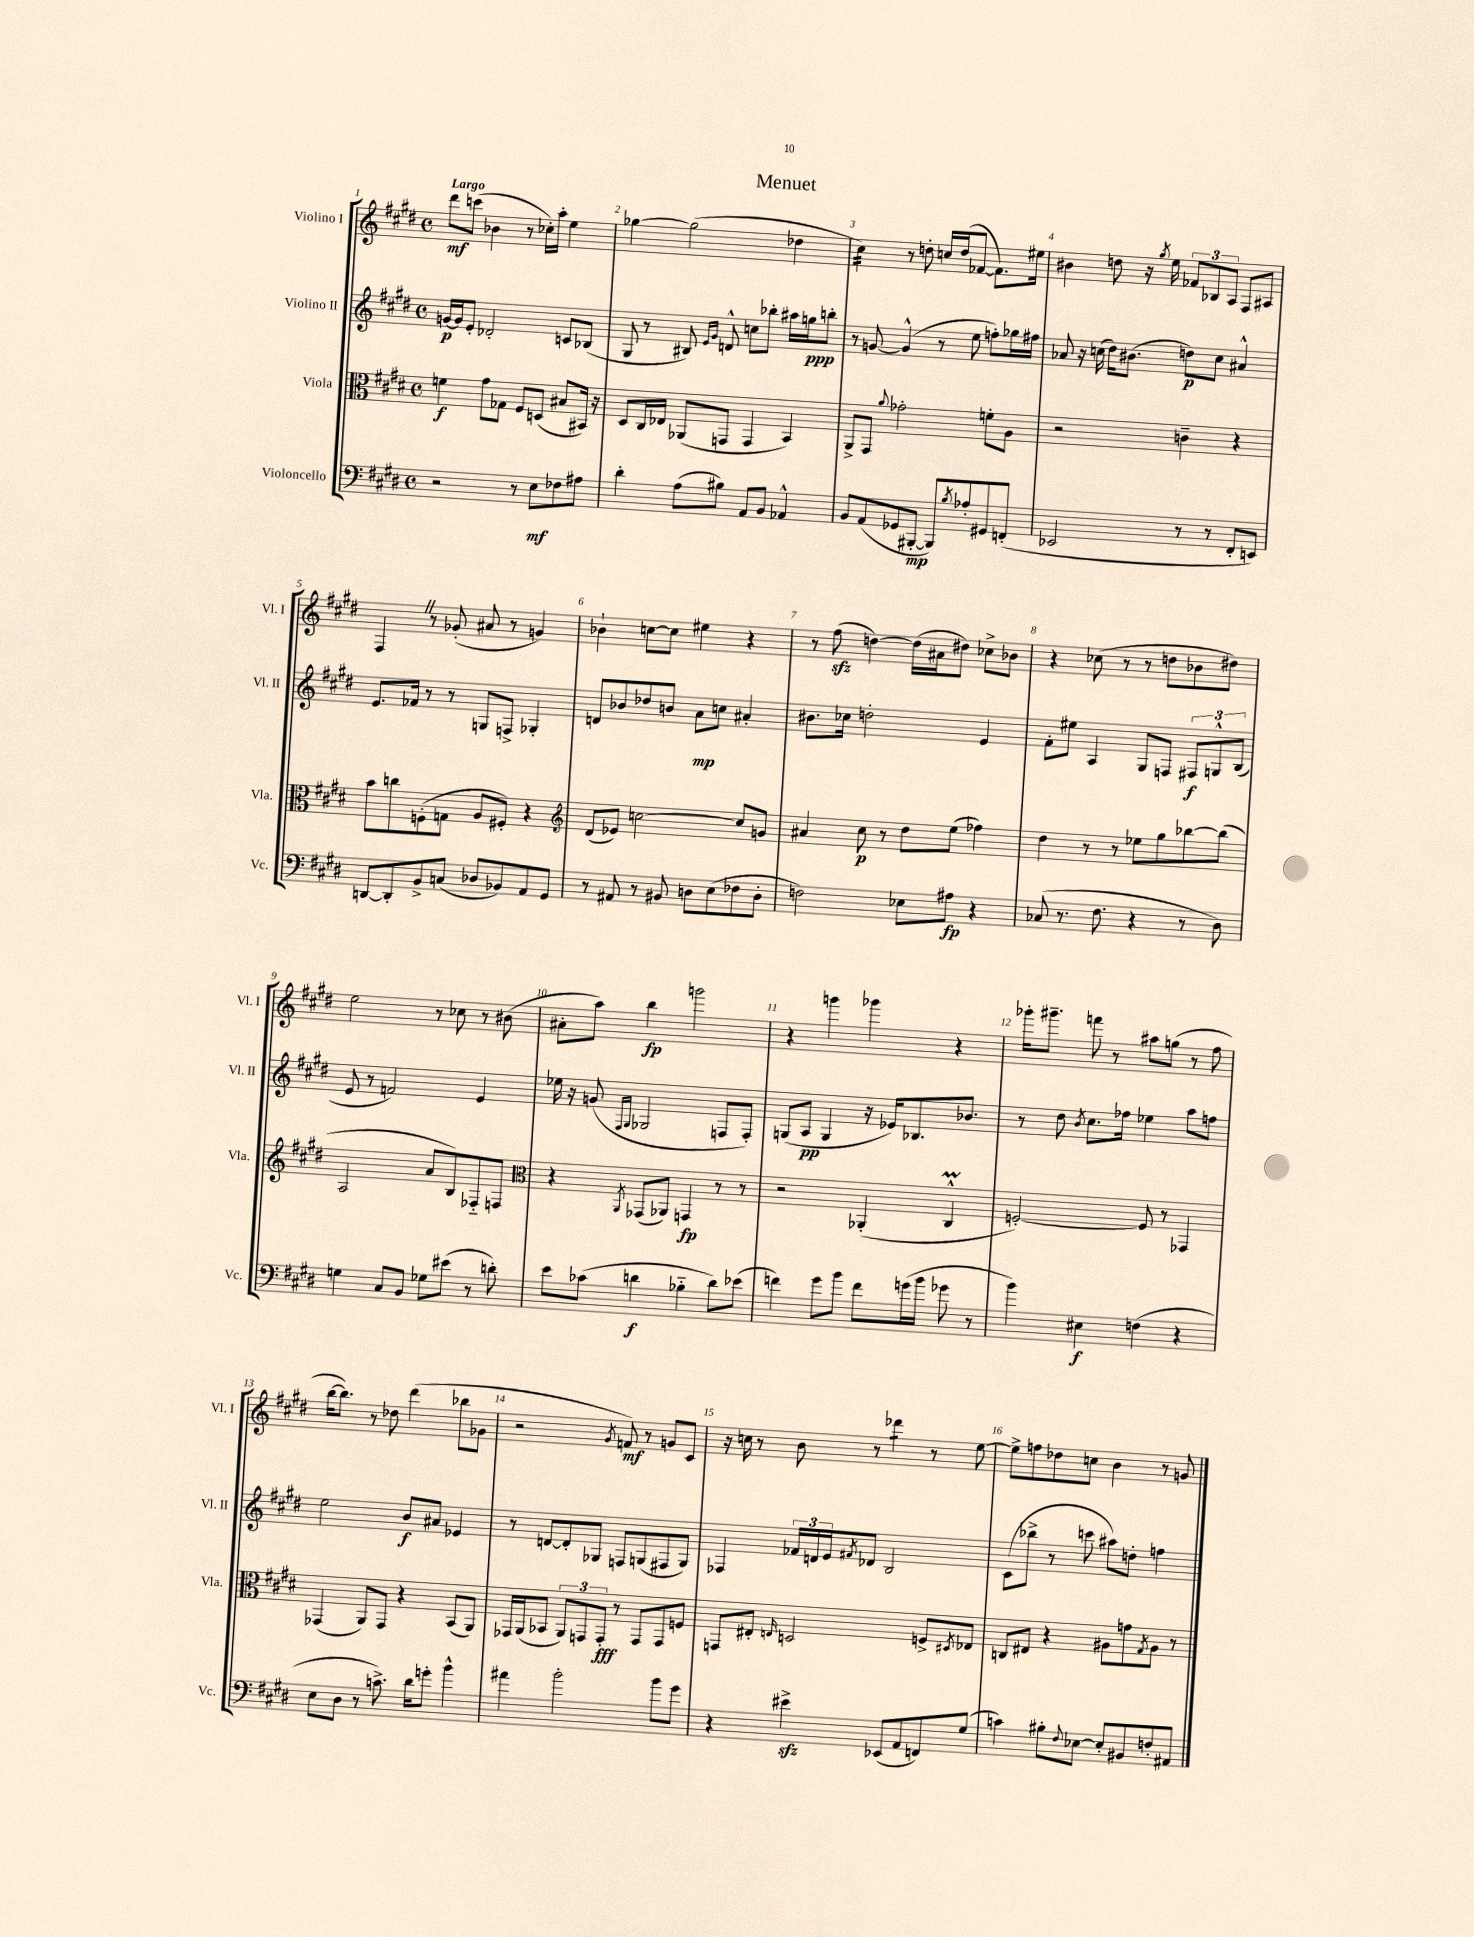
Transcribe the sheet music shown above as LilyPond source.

\header { title = "Menuet" }
<<
\new StaffGroup <<
\new Staff = "s0" \with { instrumentName = "Violino I" shortInstrumentName = "Vl. I" } {
    \clef treble \key e \major \defaultTimeSignature \time 4/4 \tempo "Largo"
    dis'''8\mf c'''8( bes'4 r8 ces''16-.) a''16-. e''4 |
    ges''4~ ges''2( des''4 |
    cis''4:16) r8 d''8-. c''16 d''16( fes'8~ fes'8.) eis''16 |
    bis'4 d''8 r16 \acciaccatura { gis''8 } e''16 \tuplet 3/2 { fes'8 bes8 a8 } fis8 ais8 |
    fis4 \once \override BreathingSign.text = \markup { \musicglyph "scripts.caesura.straight" } \breathe r8 ges'8-.( ais'8 r8 g'4) |
    bes'4-! c''8~ c''8 eis''4 r4 |
    r8 fis''8\sfz( d''4~) d''16( ais'16 dis''8) ces''8-> bes'8 |
    r4 ces''8( r8 r8 d''8 bes'8 dis''8) |
    e''2 r8 ces''8 r8 bis'8( |
    ais'8-. a''8) b''4\fp g'''2 |
    r4 g'''4 ges'''4 r4 |
    ges'''16-. gis'''8.-- f'''8 r8 ais''8 g''8( r8 fis''8 |
    b''16~ b''8.) r8 des''8 dis'''4( bes''8 ges'8 |
    r2 \acciaccatura { gis'8 } f'8\mf) r8 g'8 cis'8 |
    r16 c''16 r8 b'8 r8 des'''4:8 r8 e''8~ |
    e''8-> f''8 des''8 c''8 b'4 r8 g'8 \bar "|." |
}
\new Staff = "s1" \with { instrumentName = "Violino II" shortInstrumentName = "Vl. II" } {
    \clef treble \key e \major \defaultTimeSignature \time 4/4
    g'16~\p g'16 e'8-. des'2-. c'8 bes8( |
    gis8 r8 bis8) \grace { e'16 gis'16 } d'8-^ c''8 bes''8-. ais''16 g''16\ppp b''8-. |
    r8 g'8~ g'4-^( r8 e''8 f''8-.) ges''16 fis''16 |
    aes'8 r16 c''16( dis''16) bis'8.( d''8\p) c''8 ais'4-^ |
    e'8. fes'16 r8 r8 g8 f8-> ges4-. |
    d'8 bes'8 des''8 b'8 a'8\mp c''8 ais'4-. |
    bis'8. ces''16 d''2-. e'4 |
    fis'8-. eis''8 a4 gis8 f8 \tuplet 3/2 { fis8\f g8-^ b8( } |
    e'8 r8 f'2) e'4 |
    ees''16 r16 g'8( \grace { fis16 gis16 } ges2 f8 f8-.) |
    g8( a8\pp g4 r16 ees'16) bes8. bes'8. |
    r8 dis''8 \acciaccatura { b'8 } cis''8. fes''16 ees''4 a''8 f''8 |
    e''2 b'8\f ais'8 ees'4 |
    r8 d'8~ d'8-. ges8 f8 g8( fis8 g8) |
    fes4 \tuplet 3/2 { fes'16 d'16 e'16 } \acciaccatura { fis'8 } des'8 b2 |
    cis'8( bes''8-> r8 c'''8 ais''8) d''8-. f''4 \bar "|." |
}
\new Staff = "s2" \with { instrumentName = "Viola" shortInstrumentName = "Vla." } {
    \clef alto \key e \major \defaultTimeSignature \time 4/4
    f'4\f gis'8 ges8 fis8 d8( bis8 bis,16) r16 |
    dis8 cis16 ees16 aes,8( g,8 g,4 b,4) |
    a,8-> gis,8 \appoggiatura { a'8 } ges'2-. f'8-. a8 |
    r2 c'4-- r4 |
    b'8 c''8 f8-.( g8 a8 fis8-.) r4 |
    \clef treble dis'8( ees'8) c''2~ c''8 g'8 |
    ais'4 cis''8\p r8 dis''8 e''8( fes''4) |
    dis''4 r8 r8 ees''8 gis''8 bes''8~ bes''8( |
    a2 a'8 b8) fes8-_ f8 |
    \clef alto r4 \acciaccatura { a,8 } ges,8( aes,8) g,4\fp r8 r8 |
    r2 aes,4-.( cis4-^\prall |
    f2~-.) f8 r8 ges,4 |
    ges,4( a,8) ges,8 r4 b,8( a,8) |
    ges,16 a,16( bes,8 \tuplet 3/2 { a,8) g,8 g,8-.\fff } r8 g,8 g,8 f8 |
    g,8 eis8-. \grace { e16 } d2 f8-> \acciaccatura { dis8 } ees8 |
    c8 eis8 r4 ais8 g'8 \acciaccatura { gis8 } ais8 r8 \bar "|." |
}
\new Staff = "s3" \with { instrumentName = "Violoncello" shortInstrumentName = "Vc." } {
    \clef bass \key e \major \defaultTimeSignature \time 4/4
    r2 r8 e8\mf fes8 ais8 |
    dis'4-. a8( bis8) a,8 b,8 aes,4-^ |
    b,8 a,8( ges,8 bis,,8~-.\mp bis,,8) \acciaccatura { b8 } aes8-. gis,8 f,8-.( |
    ees,2 r8 r8 fis,8-. e,8) |
    d,8~ d,8-. b,8-> c8( des8 bes,8) a,8 gis,8 |
    r8 ais,8 r8 bis,8 d8 e8( fes8 d8-. |
    f2) ees8 ais8\fp r4 |
    ces8( r8. fis8. r4 r8 dis8) |
    g4 cis8 b,8 ges8 eis'8( r8 d'8-.) |
    e'8 ces'8( d'4\f bes4-_ d'8) ees'8( |
    f'4) gis'8 b'8 f'8 g'16( b'16 ges'8 r8 |
    b'4) eis4\f f4( r4 |
    e8 dis8 r8 c'8.->) dis'16 g'8-. b'4-^ |
    ais'4 b'2-. b'8 gis'8 |
    r4 eis'4->\sfz ees,8( a,8 f,8) gis8( |
    c'4) bis8-. \appoggiatura { fis8 } ees8~ ees8-. bis,8 f8-. ais,8 \bar "|." |
}
>>
>>
\layout { \context { \Score \override BarNumber.break-visibility = ##(#f #t #t) barNumberVisibility = #all-bar-numbers-visible } }
